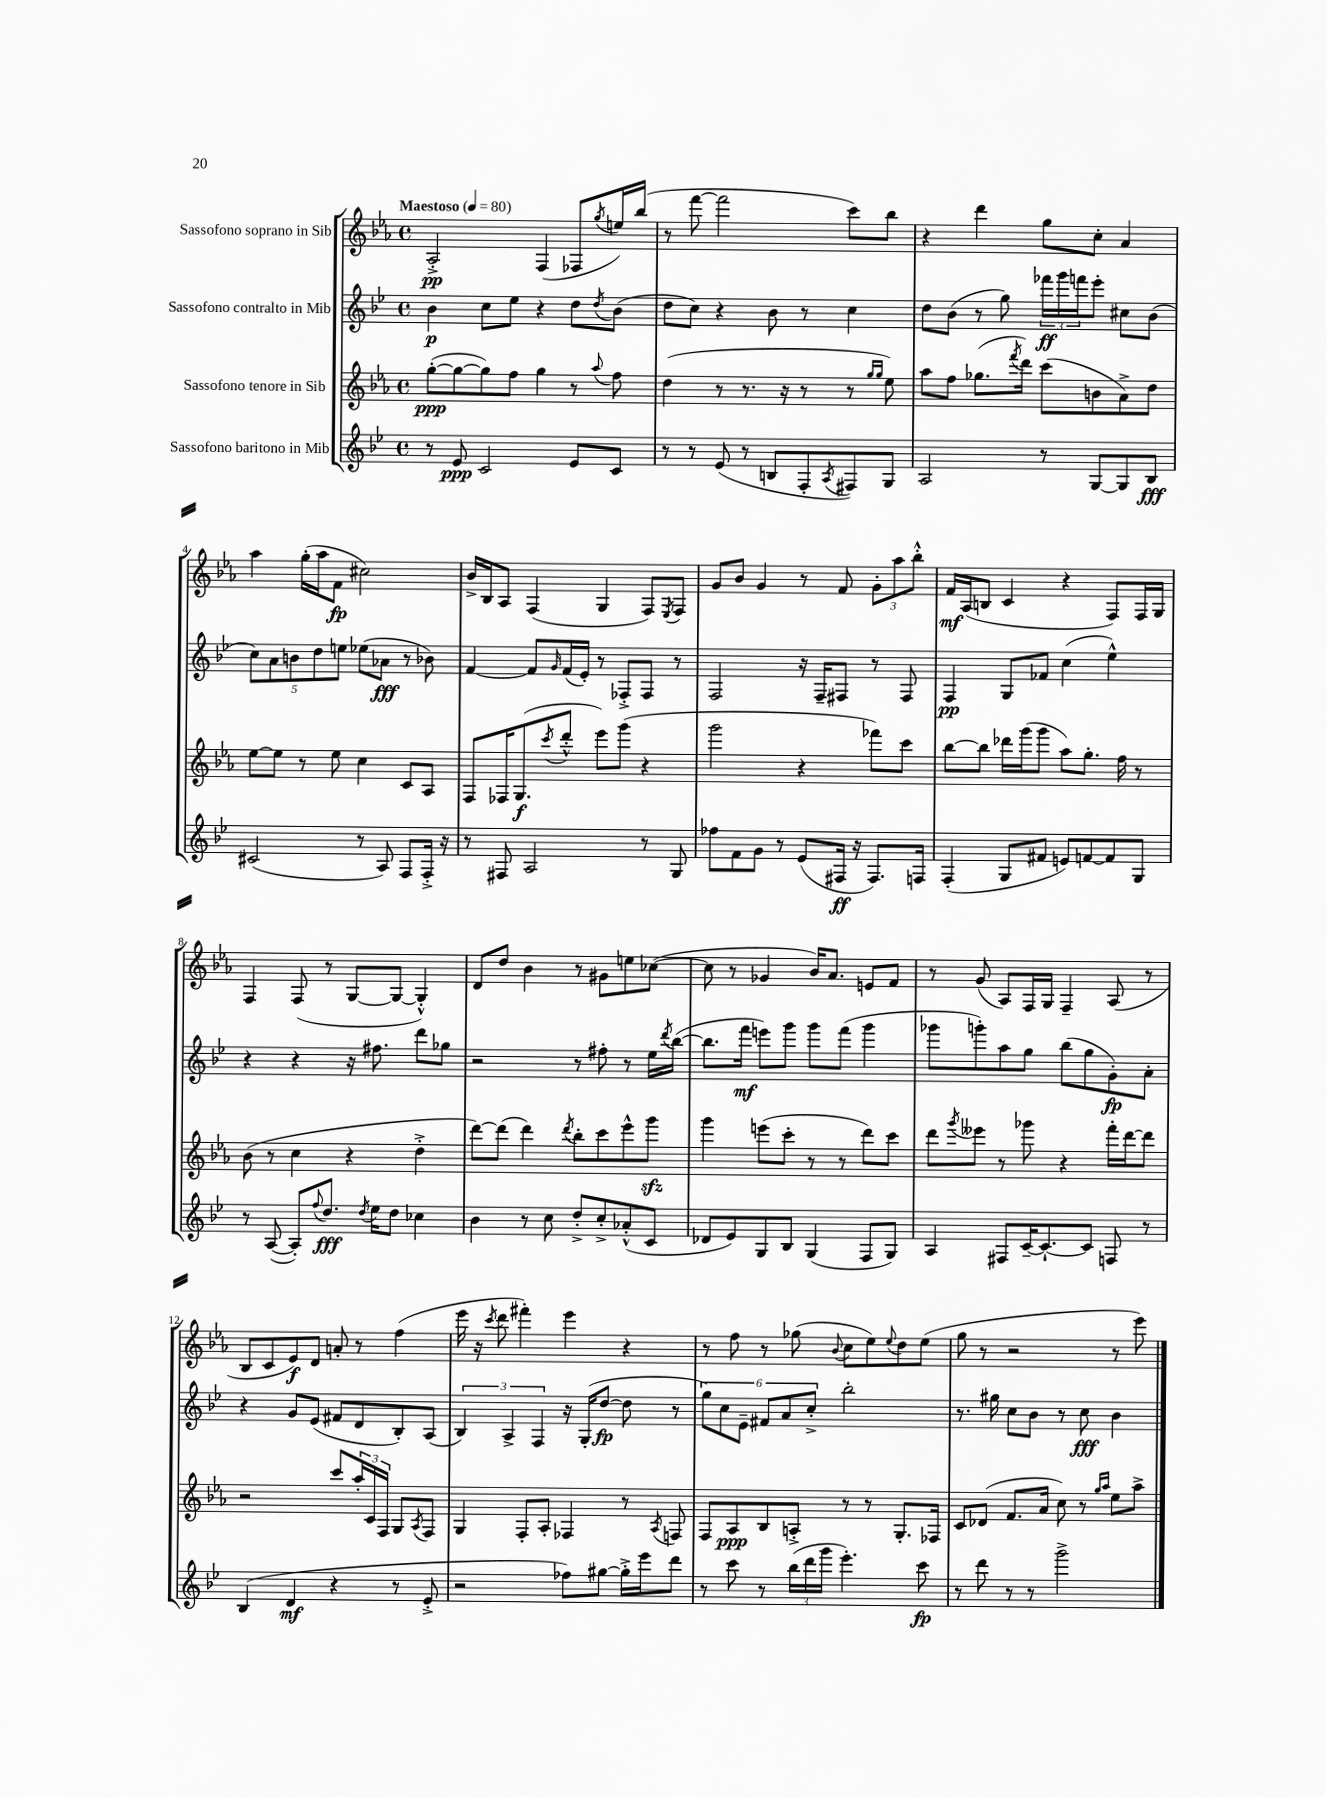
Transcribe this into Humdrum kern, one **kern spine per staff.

**kern	**dynam	**kern	**dynam	**kern	**dynam	**kern	**dynam
*part4	*part4	*part3	*part3	*part2	*part2	*part1	*part1
*staff4	*staff4	*staff3	*staff3	*staff2	*staff2	*staff1	*staff1
*I"Sassofono baritono in Mib	*	*I"Sassofono tenore in Sib	*	*I"Sassofono contralto in Mib	*	*I"Sassofono soprano in Sib	*
*clefG2	*	*clefG2	*	*clefG2	*	*clefG2	*
*k[b-e-]	*	*k[b-e-a-]	*	*k[b-e-]	*	*k[b-e-a-]	*
*M4/4	*	*M4/4	*	*M4/4	*	*M4/4	*
*met(c)	*	*met(c)	*	*met(c)	*	*met(c)	*
*MM80	*	*MM80	*	*MM80	*	*MM80	*
=1	=1	=1	=1	=1	=1	=1	=1
!	!	!	!	!	!	!LO:TX:a:B:t=Maestoso	!
8r	.	([8gg'\L	ppp	4b-\	p	2A-'^/	pp
8e-/	ppp	8gg\_	.	.	.	.	.
2c/	.	8gg\])	.	8cc\L	.	.	.
.	.	8ff\J	.	8ee-\J	.	.	.
.	.	4gg\	.	4r	.	(4F/	.
8e-/L	.	8r	.	8dd\L	.	8F-X/L	.
.	.	8qqaa-/	.	8qdd/	.	8qgg/	.
8c/J	.	8ff\	.	(8b-\J	.	16een/L)	.
.	.	.	.	.	.	(16bb-/JJ	.
=2	=2	=2	=2	=2	=2	=2	=2
8r	.	(4dd\	.	8dd\L	.	8r	.
8r	.	.	.	8cc\J)	.	[8fff\	.
(8e-/	.	8r	.	4r	.	2fff\]	.
8r	.	8.r	.	.	.	.	.
8Bn/L	.	.	.	8b-\	.	.	.
.	.	16r	.	.	.	.	.
8F'/	.	8r	.	8r	.	.	.
8qA/	.	.	.	.	.	.	.
8F#X/)	.	8r	.	4cc\	.	8ccc\L)	.
.	.	16qqgg/LL	.	.	.	.	.
.	.	16qqgg/JJ	.	.	.	.	.
8G/J	.	8ee-\)	.	.	.	8bb-\J	.
=3	=3	=3	=3	=3	=3	=3	=3
2A/	.	8aa-\L	.	8dd\L	.	4r	.
.	.	8ff\J	.	(8b-\J	.	.	.
.	.	(8.gg-X\L	.	8r	.	4ddd\	.
.	.	.	.	8gg\)	.	.	.
.	.	8qfff/	.	.	.	.	.
.	.	16ddd\Jk)	.	.	.	.	.
8r	.	(8ccc\L	.	24fff-X\LL	ff	8gg\L	.
.	.	.	.	24ggg\	.	.	.
.	.	.	.	24fffn\J	.	.	.
[8G/L	.	8bn\	.	8eee-'\J	.	8cc'\J	.
8G/]	.	8a-^\)	.	8cc#X\L	.	4a-/	.
8B-/J	fff	8dd\J	.	(8b-\J	.	.	.
!!LO:LB:g=z
=4	=4	=4	=4	=4	=4	=4	=4
(2c#X/	.	[8ee-\L	.	10cc\L)	.	4aa-\	.
.	.	.	.	10a\	.	.	.
.	.	8ee-\J]	.	.	.	.	.
.	.	.	.	10bn\	.	.	.
.	.	8r	.	.	.	(16gg'\LL	.
.	.	.	.	10dd\	.	.	.
.	.	.	.	.	.	16aa-\J	.
.	.	8ee-\	.	.	.	8f\J	fp
.	.	.	.	10een\J	.	.	.
8r	.	4cc\	.	(8ee-X\L	.	2cc#X\)	.
8A/)	.	.	.	8a-X\J	fff	.	.
8F/L	.	8c/L	.	8r	.	.	.
16F'^/Jk	.	8A-/J	.	8b-X\)	.	.	.
16r	.	.	.	.	.	.	.
=5	=5	=5	=5	=5	=5	=5	=5
8r	.	8F/L	.	[4f/	.	16b-^/LL	.
.	.	.	.	.	.	16B-/J	.
8F#X/	.	16F-X/K	.	.	.	8A-/J	.
.	.	(8.G/	f	.	.	.	.
2A/	.	.	.	8f/L]	.	(4F/	.
.	.	8qccc/	.	16qqg/	.	.	.
.	.	8ddd'^^/J	.	(16f/L	.	.	.
.	.	.	.	16e-'/JJ)	.	.	.
.	.	8eee-\L)	.	8r	.	4G/	.
.	.	(8ggg\J	.	8F-X'^/L	.	.	.
8r	.	4r	.	8F-/J	.	8F/L)	.
.	.	.	.	.	.	8qE-/	.
8G/	.	.	.	8r	.	8F/J	.
=6	=6	=6	=6	=6	=6	=6	=6
8ff-X\L	.	2ggg\	.	2F/	.	8g/L	.
8f\	.	.	.	.	.	8b-/J	.
8g\J	.	.	.	.	.	4g/	.
8r	.	.	.	.	.	.	.
(8e-/L	.	4r	.	16r	.	8r	.
.	.	.	.	16F~/KL	.	.	.
16F#X/Jk	ff	.	.	8F#X/J	.	8f/	.
16r	.	.	.	.	.	.	.
8.F#/L)	.	8fff-X\L)	.	8r	.	12g'\L	.
.	.	.	.	.	.	12aa-\	.
.	.	8ccc\J	.	8F#/	.	.	.
.	.	.	.	.	.	12bb-'^^\J	.
16Fn/Jk	.	.	.	.	.	.	.
=7	=7	=7	=7	=7	=7	=7	=7
(4F'/	.	[8bb-\L	.	4F/	pp	16f/LL	mf
.	.	.	.	.	.	(16A-/J	.
.	.	8bb-\J]	.	.	.	8Bn/J	.
8G/L	.	16ddd-X\LL	.	8G/L	.	4c/	.
.	.	(16ggg\J	.	.	.	.	.
8f#X/J	.	8ggg\J	.	8f-X/J	.	.	.
8en/L)	.	8aa-\L)	.	(4cc\	.	4r	.
[8fn/	.	8.gg'\J	.	.	.	.	.
8f/]	.	.	.	4ee-^^\)	.	8F/L)	.
.	.	16ff\	.	.	.	.	.
8G/J	.	8r	.	.	.	16F/L	.
.	.	.	.	.	.	16G/JJ	.
!!LO:LB:g=z
=8	=8	=8	=8	=8	=8	=8	=8
8r	.	(8b-\	.	4r	.	4F/	.
([8A/	.	8r	.	.	.	.	.
8A'/L])	.	4cc\	.	4r	.	(8F/	.
8qqff/	.	.	.	.	.	.	.
8.dd/J	fff	.	.	.	.	8r	.
.	.	4r	.	16r	.	[8G/L	.
8qdd/	.	.	.	.	.	.	.
16ee-\KL	.	.	.	8.ff#X\	.	.	.
8dd\J	.	.	.	.	.	8G/J_	.
4cc-X\	.	4dd'^\	.	8ddd\L	.	4G'^^/])	.
.	.	.	.	8gg-X\J	.	.	.
=9	=9	=9	=9	=9	=9	=9	=9
4b-\	.	[8ddd\L)	.	2r	.	8d/L	.
.	.	(8ddd\J]	.	.	.	8dd/J	.
8r	.	4ddd\)	.	.	.	4b-\	.
8cc\	.	.	.	.	.	.	.
.	.	8qddd/	.	.	.	.	.
8dd'^/L	.	8bb-'\L	.	8r	.	8r	.
8cc'^/	.	8ccc\	.	8ff#X'\	.	8g#X\L	.
(8a-X'^^/	.	8eee-^^\	.	8r	.	8een\	.
8c/J	.	8gggzz\J	.	16ee-\LL	.	([8cc-X\J	.
.	.	.	.	8qddd/	.	.	.
.	.	.	.	([16bb-\JJ	.	.	.
=10	=10	=10	=10	=10	=10	=10	=10
8d-X/L	.	4ggg\	.	8.bb-\L]	.	8cc-\]	.
8e-/)	.	.	.	.	.	8r	.
.	.	.	.	16fff\Jk	mf	.	.
8G/	.	(8eeen\L	.	8eeen\L)	.	4g-X/	.
8B-/J	.	8ccc'\J	.	8ggg\J	.	.	.
(4G/	.	8r	.	8ggg\L	.	16b-/KL)	.
.	.	.	.	.	.	8.a-/J	.
.	.	8r	.	(8fff\J	.	.	.
8F/L	.	8ddd\L)	.	4ggg\	.	8en/L	.
8G/J)	.	8ccc\J	.	.	.	8f/J	.
=11	=11	=11	=11	=11	=11	=11	=11
4A/	.	8ddd\L	.	8ggg-X\L	.	8r	.
.	.	8qggg/	.	.	.	.	.
.	.	8eee--X\J	.	8gggn'\)	.	(8g/	.
8F#X/L	.	8r	.	8aa\	.	8A-/L)	.
[16c~/K	.	8ggg-X\	.	8gg\J	.	16F/L	.
8.c`/_	.	.	.	.	.	16G/JJ	.
.	.	4r	.	(8bb-\L	.	4F~/	.
8c/J]	.	.	.	8gg\	.	.	.
8Fn/	.	16fff'\LL	.	8g'\)	fp	(8A-/	.
.	.	[16ddd\J	.	.	.	.	.
8r	.	8ddd\J]	.	8a'\J	.	8r	.
!!LO:LB:g=z
=12	=12	=12	=12	=12	=12	=12	=12
(4B-/	.	2r	.	4r	.	8B-/L	.
.	.	.	.	.	.	8c/	.
4d/	mf	.	.	8g/L	.	8e-/)	f
.	.	.	.	(8e-/J	.	8d/J	.
4r	.	8ccc/L	.	8f#X/L	.	8an'/	.
.	.	24aa-'/L	.	8d/	.	8r	.
.	.	24c/	.	.	.	.	.
.	.	24F/JJ	.	.	.	.	.
8r	.	8G/L	.	8B-'/)	.	(4ff\	.
.	.	8qA-/	.	.	.	.	.
8e-'^/	.	8F/J	.	(8A/J	.	.	.
=13	=13	=13	=13	=13	=13	=13	=13
2r	.	4G/	.	6B-/)	.	16eee-\	.
.	.	.	.	.	.	16r	.
.	.	.	.	.	.	8qccc/	.
.	.	.	.	.	.	8ddd\	.
.	.	.	.	6A^/	.	.	.
.	.	8F'/L	.	.	.	4fff#X'\)	.
.	.	.	.	6F/	.	.	.
.	.	8A-'/J	.	.	.	.	.
8ff-X\L)	.	4F-X/	.	16r	.	4eee-\	.
.	.	.	.	(16G'/KL	.	.	.
[8gg#X\J	.	.	.	[8dd/J	fp	.	.
16gg#'^\LL]	.	8r	.	8dd\]	.	4r	.
16eee-\J	.	.	.	.	.	.	.
.	.	8qA-/	.	.	.	.	.
8ddd\J	.	8Fn/	.	8r	.	.	.
=14	=14	=14	=14	=14	=14	=14	=14
8r	.	8F/L	.	12gg\L)	.	8r	.
.	.	.	.	12cc\	.	.	.
8ccc\	.	8A-/	ppp	.	.	8ff\	.
.	.	.	.	12e-~\J	.	.	.
8r	.	8B-/	.	12f#X/L	.	8r	.
.	.	.	.	12a/	.	.	.
(24bb-\LL	.	8An'^/J	.	.	.	(8gg-X\	.
24ddd\	.	.	.	12cc'^/J	.	.	.
24ggg\JJ	.	.	.	.	.	.	.
.	.	.	.	.	.	8qqb-/	.
4.eee-'\)	.	8r	.	2bb-'\	.	8cc\L	.
.	.	8r	.	.	.	8ee-\)	.
.	.	.	.	.	.	8qqee-/	.
.	.	8.G'/L	.	.	.	8dd\	.
8ccc\	fp	.	.	.	.	(8ee-\J	.
.	.	16F-X/Jk	.	.	.	.	.
=15	=15	=15	=15	=15	=15	=15	=15
8r	.	8c/L	.	8.r	.	8gg\	.
8ddd\	.	(8d-X/J	.	.	.	8r	.
.	.	.	.	16gg#X\	.	.	.
8r	.	8.f/L	.	8cc\L	.	2r	.
8r	.	.	.	8b-\J	.	.	.
.	.	16a-/Jk	.	.	.	.	.
2ggg^\	.	8cc\)	.	8r	.	.	.
.	.	8r	.	8cc\	fff	.	.
.	.	16qqgg/LL	.	.	.	.	.
.	.	16qqaa-/JJ	.	.	.	.	.
.	.	8ee-\L	.	4b-\	.	8r	.
.	.	8aa-^\J	.	.	.	8eee-\)	.
==	==	==	==	==	==	==	==
*-	*-	*-	*-	*-	*-	*-	*-
